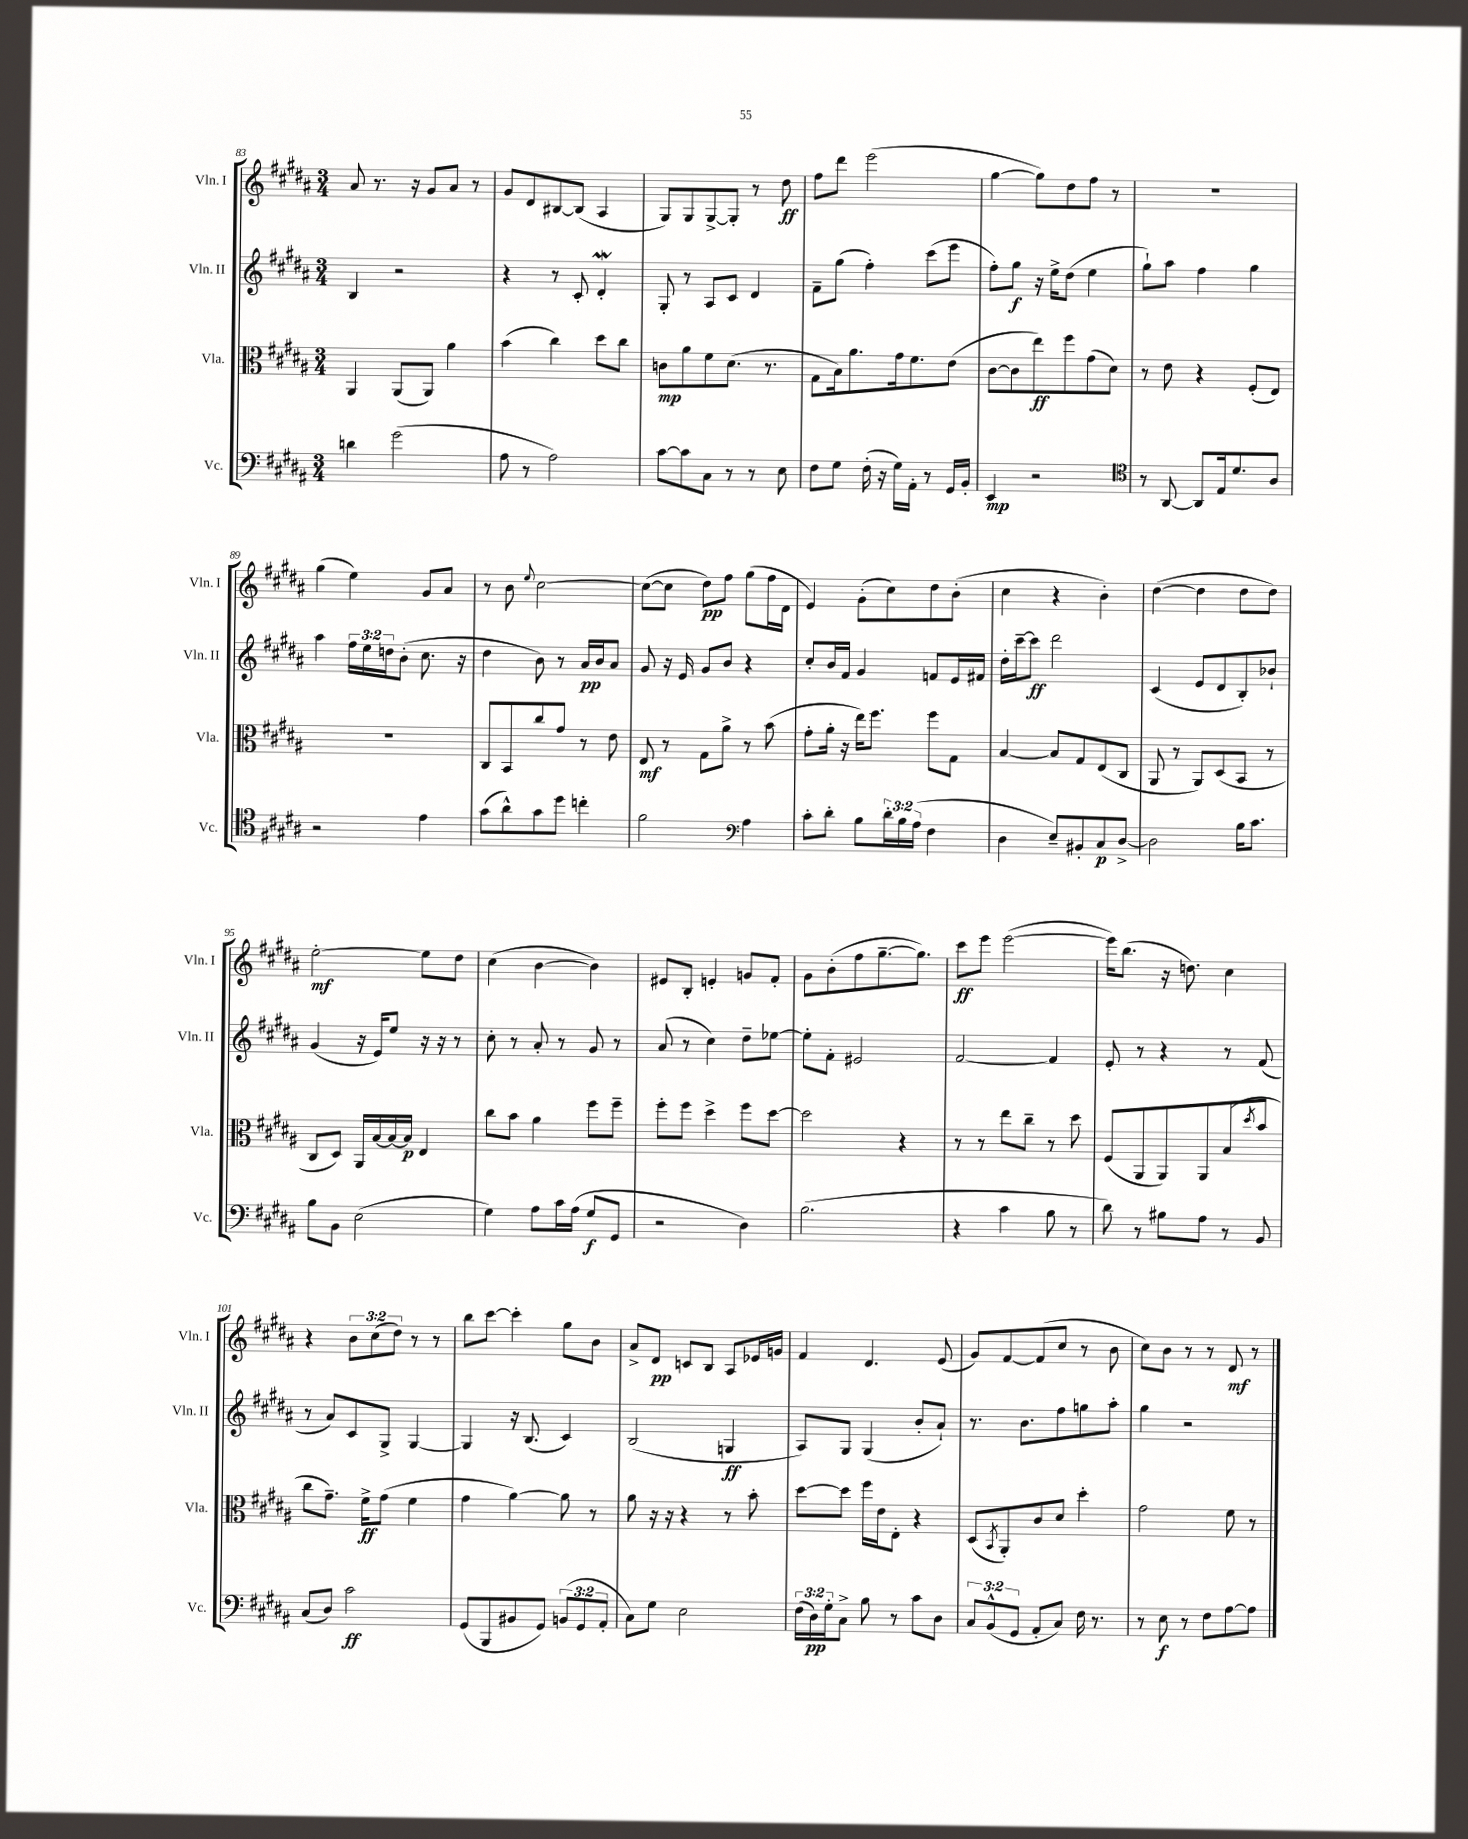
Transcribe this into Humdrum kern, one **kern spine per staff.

**kern	**kern	**kern	**kern
*staff4	*staff3	*staff2	*staff1
*clefF4	*clefC3	*clefG2	*clefG2
*k[f#c#g#d#a#]	*k[f#c#g#d#a#]	*k[f#c#g#d#a#]	*k[f#c#g#d#a#]
*M3/4	*M3/4	*M3/4	*M3/4
4d\	4AA#/	4B/	8a#/
.	.	.	8.r
(2g#\	(8AA#/L	2r	.
.	.	.	16r
.	8AA#/J)	.	8g#/L
.	4a#\	.	8a#/J
.	.	.	8r
=	=	=	=
8A#\	(4b\	4r	8g#/L
8r	.	.	8d#/
2A#\)	4cc#\)	8r	[8B#/
.	.	8c#'/	(8B#/]J
.	8dd#\L	4d#'/	4A#/
.	8cc#\J	.	.
=	=	=	=
[8c#\L	8c\L	8G#'/	8G#/L)
8c#\]	8a#\	8r	8G#/
8C#\J	8f#\	8A#/L	[8G#^/
8r	(8.d#\J	8c#/J	8G#'/]J
8r	.	4d#/	8r
.	8.r	.	.
8E\	.	.	8dd#\
=	=	=	=
8F#\L	8G#\L	8f#~\L	8ff#\L
8G#\J	16B\k)	(8gg#\J	8ddd#\J
.	8.a#\	.	.
(16F#'\	.	4ff#'\)	(2eee\
16r	.	.	.
16G#\LL)	16g#\k	.	.
16AA#'\JJ	8.f#\	.	.
8r	.	(8ccc#\L	.
16GG#/LL	(8e\J	8eee\J	.
16BB'/JJ	.	.	.
=	=	=	=
4EE/	[8c#\L	8ff#'\L)	[4gg#\
.	8c#\]	8gg#\J	.
2r	8ee\)	16r	8gg#\]L)
.	.	16ee^\LK	.
.	8ff#\	(8dd#\J	8dd#\
.	(8g#\	4ee\	8ff#\J
.	8d#\J)	.	8r
=	=	=	=
*clefC4	*	*	*
8r	8r	8gg#`\L)	2.r
[8AA#/	8e\	8aa#\J	.
8AA#/]L	4r	4ff#\	.
16E/k	.	.	.
8.d#/	.	.	.
.	(8F#'/L	4gg#\	.
8A#/J	8E/J)	.	.
=	=	=	=
2r	2.r	4aa#\	(4gg#\
.	.	24ff#\LL	4ee\)
.	.	24ee\	.
.	.	24dd\J	.
.	.	(8b'\J	.
4e\	.	8.cc#\	8g#/L
.	.	.	8a#/J
.	.	16r	.
=	=	=	=
(8g#\L	8C#/L	4dd#\	8r
8a#^^\)	8BB/	.	8b\
.	.	.	8qqee/
8g#\	8cc#/	8b\)	[2cc#\
8dd#\J	8g#/J	8r	.
4cc'\	8r	16a#/LL	.
.	.	16b/J	.
.	8e\	8a#/J	.
=	=	=	=
2f#\	8E/	8g#/	(8cc#\_L
.	8r	16r	8cc#\]J
.	.	16e/	.
.	8G#\L	8g#/L	8dd#\L)
.	8a#^\J	8b/J	8ff#\J
*clefF4	*	*	*
4A#\	8r	4r	(8gg#\L
.	(8b\	.	16ff#\L
.	.	.	16d#\JJ
=	=	=	=
8c#'\L	8g#'\L	8cc#'/L	4e/)
8d#'\J	16a#'\Jk	16b/L	.
.	16r	16f#/JJ	.
8B\L	16ee\LK)	4g#/	(8g#'\L
.	8.ff#\J	.	.
24d#'\L	.	.	8cc#\)
24B\	.	.	.
(24A#\JJ	.	.	.
4F#\	8ff#\L	8f/L	8dd#\
.	8G#\J	16e/L	(8b'\J
.	.	16f#/JJ	.
=	=	=	=
4D#\	[4B/	16dd#'\LL	4cc#\
.	.	[16ccc#~\J	.
.	.	8ccc#\]J	.
8E~/L)	8B/]L	2ddd#\	4r
8BB#'/	8G#/	.	.
8C#/	(8E/	.	4b'\)
[8D#^/J	8C#/J	.	.
=	=	=	=
2D#\]	8AA#/	(4c#/	([4dd#\
.	8r	.	.
.	8AA#/L)	8e/L	4dd#\]
.	(8D#/	8d#/	.
16B\LK	8BB/J	8B'/)	8dd#\L
8.c#\J	.	.	.
.	8r	8b-`/J	8dd#\J)
=	=	=	=
8B\L	8C#/L	(4g#/	[2ee'\
8BB\J	8D#/J)	.	.
(2E\	16AA#/LL	16r	.
.	[16B/	16e/LK)	.
.	16B/_	8ee/J	.
.	16B/]JJ	.	.
.	4E/	16r	8ee\]L
.	.	16r	.
.	.	8r	8dd#\J
=	=	=	=
4G#\)	8cc#\L	8cc#'\	(4cc#\
.	8b\J	8r	.
8A#\L	4a#\	8a#'/	[4b\
16c#\L	.	8r	.
(16A#\JJ	.	.	.
8G#/L	8ff#\L	8g#/	4b\])
8GG#/J	8ff#~\J	8r	.
=	=	=	=
2r	8ff#'\L	(8a#/	8e#/L
.	8ff#\J	8r	8B'/J
.	4dd#^\	4cc#\)	4e'/
4D#\)	8ff#\L	8dd#~\L	8g/L
.	[8dd#\J	[8ee-\J	8f#'/J
=	=	=	=
(2.B\	2dd#\]	8ee-'\]L	8g#\L
.	.	8f#'\J	(8b'\
.	.	2e#/	8ff#\
.	.	.	[8.gg#~\
.	4r	.	.
.	.	.	8.gg#\]J)
=	=	=	=
4r	8r	[2f#/	8ccc#\L
.	8r	.	8eee\J
4c#\	8ee\L	.	([2eee\
.	8cc#~\J	.	.
8B\	8r	4f#/]	.
8r	8dd#\	.	.
=	=	=	=
8d#\)	(8F#/L	8e'/	16eee\]LK)
.	.	.	(8.bb\J
8r	8AA#/	8r	.
8B#\L	8AA#/)	4r	16r
.	.	.	8.dd\)
8A#\J	8AA#/	.	.
8r	(8B/	8r	4cc#\
.	8qdd#/	.	.
8BB/	8b/J	(8f#/	.
=	=	=	=
(8C#/L	8cc#\L	8r	4r
8D#/J)	8.g#~\J)	8a#/L)	.
2c#\	.	8c#/	12b\L
.	16f#^\LK	.	.
.	.	.	(12cc#\
.	(8g#\J	8G#^/J	.
.	.	.	12dd#\J)
.	4f#\	[4G#/	8r
.	.	.	8r
=	=	=	=
(8GG#/L	4g#\	4G#/]	8bb\L
8BBB/	.	.	[8ccc#\J
8BB#/	[4a#\)	16r	4ccc#'\]
.	.	(8.B/	.
8GG#/J)	.	.	.
(12BB/L	8a#\]	4c#/)	8gg#\L
12GG#/	.	.	.
.	8r	.	8b\J
12AA#'/J	.	.	.
=	=	=	=
8C#\L)	8a#\	(2B/	8a#^/L
8G#\J	16r	.	8d#/J
.	16r	.	.
2E\	4r	.	8c/L
.	.	.	8B/J
.	8r	4G/	8A#/L
.	8b'\	.	16e-/L
.	.	.	16g/JJ
=	=	=	=
(24F#\LL	[8dd#\L	8A#/L)	4f#/
24D#\)	.	.	.
24G#'\J	.	.	.
8C#^\J	8dd#\]J	8G#/J	.
8B\	16ff#\LL	(4G#/	4.d#/
.	16e\J	.	.
8r	8E'\J	.	.
8c#\L	4r	8b'/L	.
8D#\J	.	8a#`/J)	(8e/
=	=	=	=
12C#/L	(8D#/L	8.r	8g#/L)
(12BB^^/	.	.	.
.	8qBB/	.	.
.	8AA#'/)	.	[8f#/
12GG#/J	.	.	.
.	.	8.b\L	.
8AA#'/L	8c#/	.	(8f#/]
8C#/J)	8d#/J	8ff#\	8cc#/J
16F#\	4dd#'\	8gg\	8r
8.r	.	.	.
.	.	8aa#'\J	8b\
=	=	=	=
8r	2g#\	4gg#\	8cc#\L)
8E\	.	.	8b\J
8r	.	2r	8r
8F#\L	.	.	8r
[8A#\	8f#\	.	8d#/
8A#\]J	8r	.	8r
==	==	==	==
*-	*-	*-	*-
